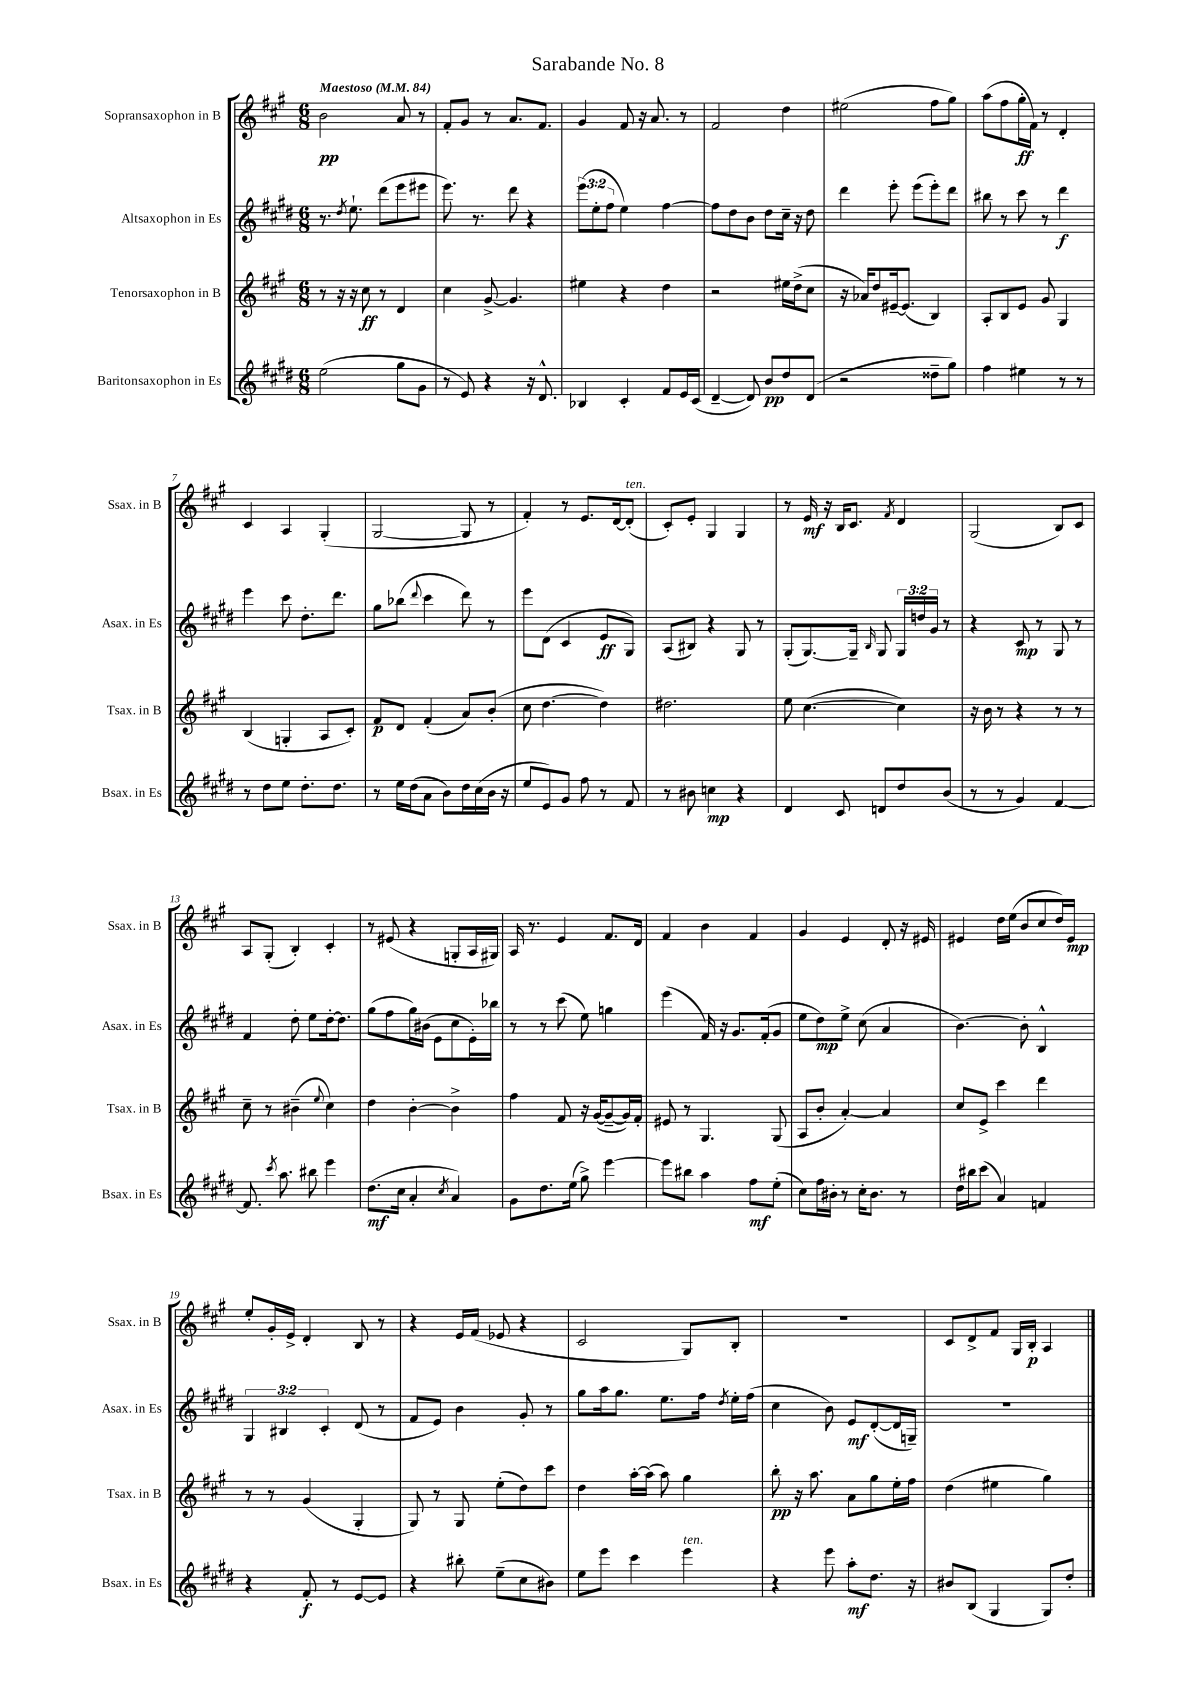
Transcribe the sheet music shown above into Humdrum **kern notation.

**kern	**kern	**kern	**kern
*staff4	*staff3	*staff2	*staff1
*clefG2	*clefG2	*clefG2	*clefG2
*k[f#c#g#d#]	*k[f#c#g#]	*k[f#c#g#d#]	*k[f#c#g#]
*M6/8	*M6/8	*M6/8	*M6/8
*MM84	*MM84	*MM84	*MM84
(2ee	8r	8.r	2b
.	16r	.	.
.	.	8qdd#	.
.	16r	8.ee`	.
.	8cc#	.	.
.	8r	(8ddd#	.
8gg#	4d	8eee	8a
8g#	.	8eee#	8r
=	=	=	=
8r	4cc#	8.eee)	8f#'
8e)	.	.	8g#
.	.	8.r	.
4r	[8g#^	.	8r
.	4.g#]	8ddd#	8.a
16r	.	4r	.
8.d#^^	.	.	8.f#
=	=	=	=
4B-	4ee#	(12eee	4g#
.	.	12ee'	.
.	.	12ff#	.
4c#'	4r	4ee)	8f#
.	.	.	16r
.	.	.	8.a
8f#	4dd	[4ff#	.
16e	.	.	8r
(16c#	.	.	.
=	=	=	=
[4d#~	2r	8ff#]	2f#
.	.	8dd#	.
8d#])	.	8b	.
8b	.	8dd#	.
8dd#	16ee#	16cc#~	4dd
.	(16dd^	16r	.
(8d#	8cc#	8dd#	.
=	=	=	=
2r	16r	4ddd#	(2ee#
.	16a-)	.	.
.	8dd	.	.
.	[16e#~	8eee'	.
.	(8.e#]	.	.
.	.	(8eee	.
8dd##~	4B)	8eee')	8ff#
8gg#)	.	8ddd#	8gg#)
=	=	=	=
4ff#	8A'	8bb#	(8aa
.	8B	8r	8ff#
4ee#	8e	8ccc#	16gg#'
.	.	.	16f#)
.	8g#	8r	8r
8r	4G#	4ddd#	4d'
8r	.	.	.
=	=	=	=
8r	(4B	4eee	4c#
8dd#	.	.	.
8ee	4G'	8ccc#	4A
8.dd#'	.	8.dd#'	.
.	8A	.	(4G#'
8.dd#	.	8.ddd#	.
.	8c#')	.	.
=	=	=	=
8r	8f#	8gg#	[2G#
16ee	8d	(8bb-	.
(16dd#	.	.	.
.	.	8qqddd#	.
8a	(4f#'	4ccc#	.
8b)	.	.	.
16dd#	8a)	8ddd#)	8G#]
(16cc#	.	.	.
16b	(8b'	8r	8r
16r	.	.	.
=	=	=	=
8ee	8cc#	8eee	4f#')
8e)	[4.dd	(8d#	.
8g#	.	4c#	8r
8ff#	.	.	8.e
8r	4dd])	8e	.
.	.	.	[16d
8f#	.	8G#)	(8d']
=	=	=	=
8r	2.dd#	(8A	8c#')
8b#	.	8B#)	8e'
4cc	.	4r	4G#
4r	.	8G#	4G#
.	.	8r	.
=	=	=	=
4d#	8ee	(8G#'	8r
.	([4.cc#	[8.G#)	16e
.	.	.	16r
8c#	.	.	16B
.	.	16G#~]	8.c#
.	.	16qqB	.
8d	.	8G#	.
.	.	.	8qf#
8dd#	4cc#])	24G#	4d
.	.	24dd	.
.	.	24g#	.
(8b	.	8r	.
=	=	=	=
8r	16r	4r	(2G#
.	16b	.	.
8r	8r	.	.
4g#)	4r	8c#	.
.	.	8r	.
[4f#	8r	8G#	8B)
.	8r	8r	8c#
=	=	=	=
8.f#]	8cc#~	4f#	8A
.	8r	.	(8G#'
8qccc#	.	.	.
8.aa	.	.	.
.	(4b#~	8dd#'	4B')
8bb#	.	8ee	.
.	8qqee	.	.
4eee	4cc#)	[16dd#'	4c#'
.	.	8.dd#]	.
=	=	=	=
(8.dd#	4dd	(8gg#	8r
.	.	8ff#	(8e#
16cc#	.	.	.
4a'	[4b'	16gg#)	4r
.	.	(16b#	.
.	.	8e	.
8qcc#	.	.	.
4a)	4b^]	8cc#	8G'
.	.	16e')	16A
.	.	16bb-	16G#)
=	=	=	=
8g#	4ff#	8r	16A
.	.	.	8.r
8.dd#	.	8r	.
.	8f#	(8ccc#	4e
(16ee	.	.	.
8gg#^)	16r	8ee)	.
.	([16g#	.	.
[4eee	8g#~_	4gg	8.f#
.	16g#])	.	.
.	16f#'	.	16d
=	=	=	=
8eee]	8e#	(4eee	4f#
8bb#	8r	.	.
4aa	4.G#	16f#)	4b
.	.	16r	.
.	.	8.g#	.
8ff#	.	.	4f#
.	.	(16f#'	.
(8ee'	(8G#	8g#	.
=	=	=	=
8cc#)	8A	8ee	4g#
16ff#	8b'	8dd#)	.
16b#'	.	.	.
8r	[4a')	8ee^	4e
16cc#'	.	(8cc#	.
8.b#	.	.	.
.	4a]	4a	8d'
8r	.	.	16r
.	.	.	16e#
=	=	=	=
16dd#	8cc#	[4.b)	4e#
16bb#	.	.	.
(8ccc#	8e^	.	.
4a)	4ccc#	.	16dd
.	.	.	(16ee
.	.	8b']	8b
4f	4ddd	4B^^	8cc#
.	.	.	16dd)
.	.	.	16e#
=	=	=	=
4r	8r	6G#	8ee'
.	8r	.	16g#'
.	.	6B#	.
.	.	.	16e^
8f#'	(4g#	.	4d'
.	.	6c#'	.
8r	.	.	.
[8e	4G#'	(8d#	8B
8e]	.	8r	8r
=	=	=	=
4r	8G#)	8f#	4r
.	8r	8e)	.
8bb#'	8G#	4b	16e
.	.	.	(16f#
(8ee~	(8ee'	.	8e-
8cc#	8dd)	8g#'	4r
8b#)	8ccc#	8r	.
=	=	=	=
8ee	4dd	8gg#	2c#
8eee	.	16aa	.
.	.	8.gg#	.
4ccc#	[16aa'	.	.
.	(16aa]	.	.
.	8aa)	8.ee	.
4eee	4gg#	.	8G#)
.	.	16ff#	.
.	.	8qdd#	.
.	.	16ee'	8B'
.	.	(16ff#	.
=	=	=	=
4r	8bb'	4cc#	2.r
.	16r	.	.
.	8.aa	.	.
8eee	.	8b)	.
8aa'	8a	8e	.
8.dd#	8gg#	([8d#'	.
.	16ee'	16d#]	.
16r	16ff#	16G~)	.
=	=	=	=
8b#	(4dd	2.r	8c#
(8B	.	.	8d^
4G#	4ee#	.	8f#
.	.	.	16G#
.	.	.	16B'
8G#)	4gg#)	.	4A
8dd#'	.	.	.
==	==	==	==
*-	*-	*-	*-
